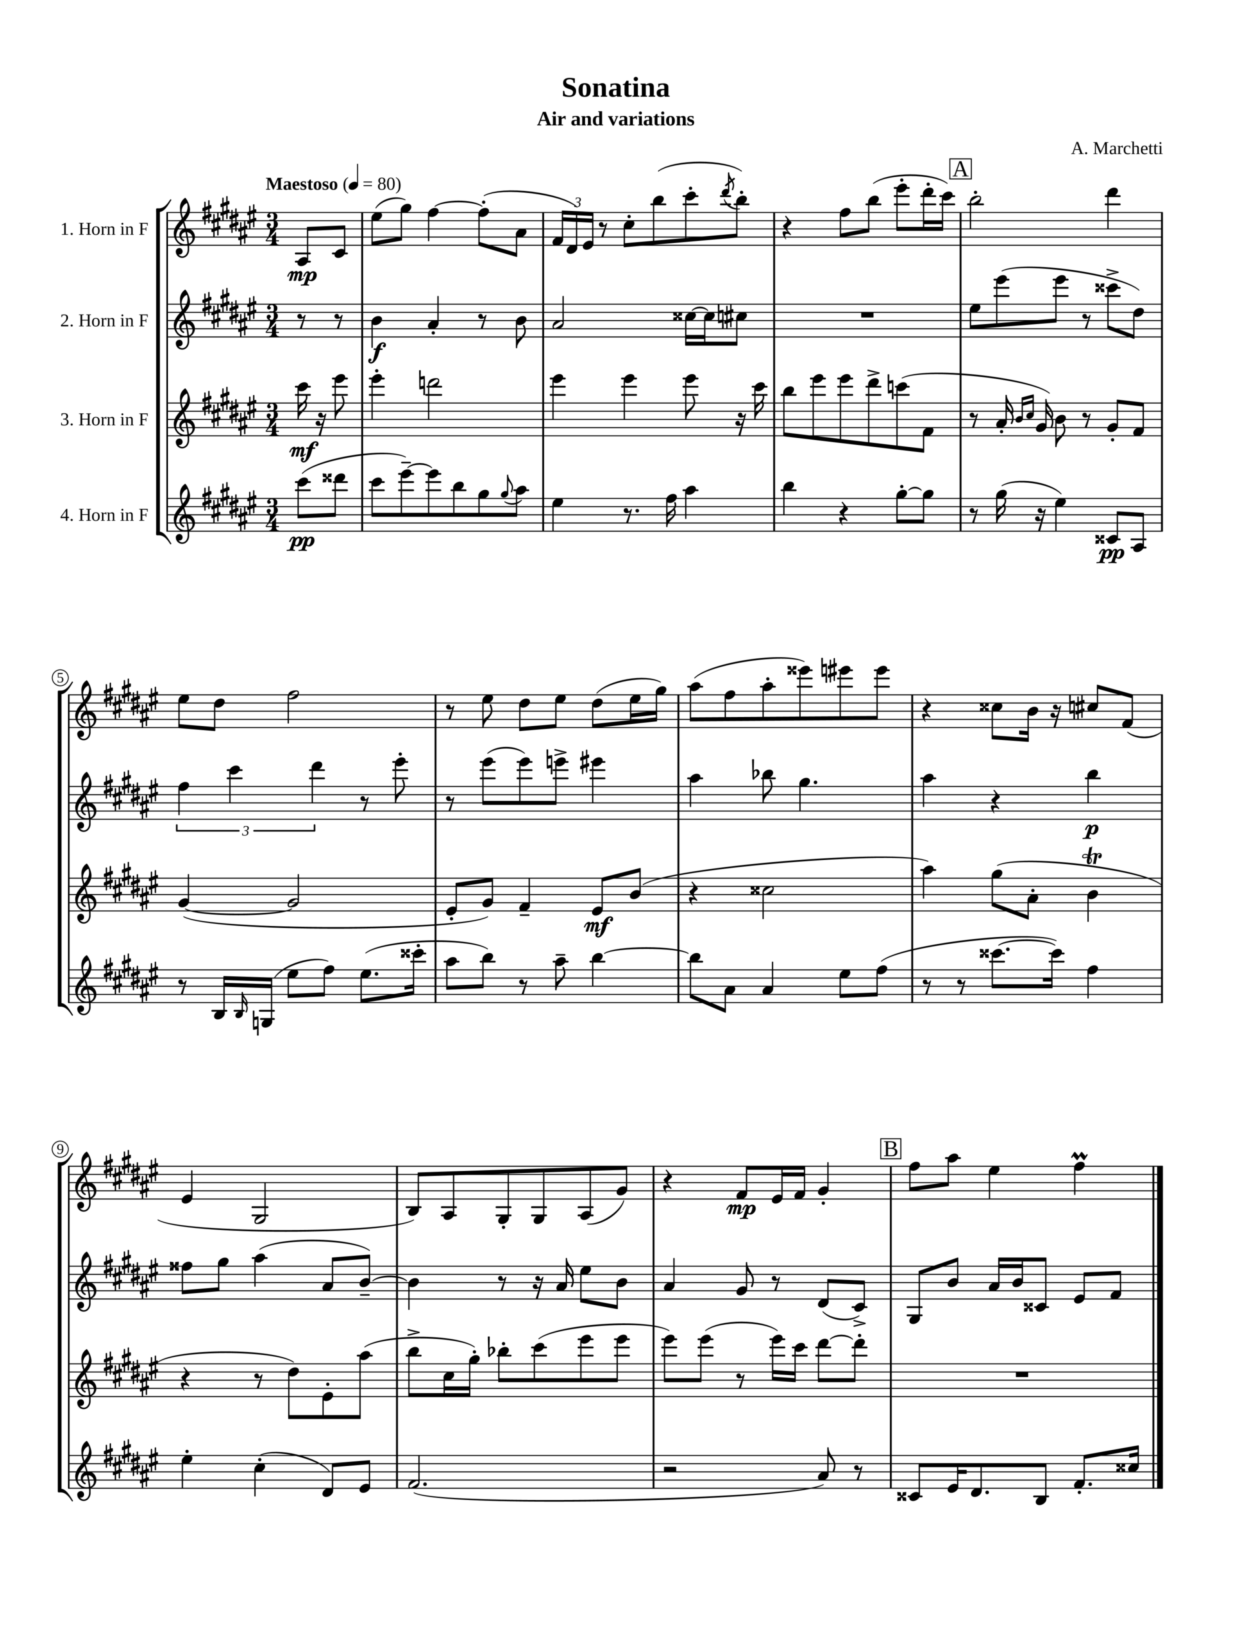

**kern	**dynam	**kern	**dynam	**kern	**dynam	**kern	**dynam
*part4	*part4	*part3	*part3	*part2	*part2	*part1	*part1
*staff4	*staff4	*staff3	*staff3	*staff2	*staff2	*staff1	*staff1
*I"4. Horn in F	*	*I"3. Horn in F	*	*I"2. Horn in F	*	*I"1. Horn in F	*
*clefG2	*	*clefG2	*	*clefG2	*	*clefG2	*
*k[f#c#g#d#a#e#]	*	*k[f#c#g#d#a#e#]	*	*k[f#c#g#d#a#e#]	*	*k[f#c#g#d#a#e#]	*
*M3/4	*	*M3/4	*	*M3/4	*	*M3/4	*
*MM80	*	*MM80	*	*MM80	*	*MM80	*
=	=	=	=	=	=	=	=
!	!	!	!	!	!	!LO:TX:a:B:t=Maestoso	!
(8ccc#\L	pp	16ccc#\	mf	8r	.	8A#/L	mp
.	.	16r	.	.	.	.	.
8ddd##X\J	.	8eee#\	.	8r	.	8c#/J	.
=1	=1	=1	=1	=1	=1	=1	=1
8ccc#\L	.	4eee#'\	.	4b\	f	(8ee#\L	.
[8eee#~\)	.	.	.	.	.	8gg#\J)	.
8eee#\]	.	2dddn\	.	4a#'/	.	[4ff#\	.
8bb\	.	.	.	.	.	.	.
8gg#\	.	.	.	8r	.	(8ff#'\L]	.
8qqgg#/	.	.	.	.	.	.	.
8aa#\J	.	.	.	8b\	.	8a#\J	.
=2	=2	=2	=2	=2	=2	=2	=2
4ee#\	.	4eee#\	.	2a#/	.	24f#/LL	.
.	.	.	.	.	.	24d#/)	.
.	.	.	.	.	.	24e#/JJ	.
.	.	.	.	.	.	8r	.
8.r	.	4eee#\	.	.	.	8cc#'\L	.
.	.	.	.	.	.	(8bb\	.
16ff#\	.	.	.	.	.	.	.
4aa#\	.	8eee#\	.	[16cc##X\LL	.	8ccc#'\	.
.	.	.	.	16cc##\J]	.	.	.
.	.	.	.	.	.	8qddd#/	.
.	.	16r	.	8cc#X\J	.	8bb'\J)	.
.	.	16ccc#\	.	.	.	.	.
=3	=3	=3	=3	=3	=3	=3	=3
4bb\	.	8bb\L	.	2.r	.	4r	.
.	.	8eee#\	.	.	.	.	.
4r	.	8eee#\	.	.	.	8ff#\L	.
.	.	8ddd#^\	.	.	.	(8bb\J	.
[8gg#'\L	.	(8cccn\	.	.	.	8eee#'\L	.
8gg#\J]	.	8f#\J	.	.	.	16ddd#'\L	.
.	.	.	.	.	.	16ccc#\JJ)	.
!!LO:REH:place=s1:t=A
=4	=4	=4	=4	=4	=4	=4	=4
8r	.	8r	.	8ee#\L	.	2bb'\	.
(16gg#\	.	16a#'/	.	(8eee#\	.	.	.
.	.	16qqb/LL	.	.	.	.	.
.	.	16qqcc#/JJ	.	.	.	.	.
16r	.	16g#/)	.	.	.	.	.
4ee#\)	.	8b\	.	8eee#\J	.	.	.
.	.	8r	.	8r	.	.	.
8c##X/L	pp	8g#'/L	.	8ccc##X^\L	.	4ddd#\	.
8A#/J	.	8f#/J	.	8dd#\J)	.	.	.
!!LO:LB:g=z
=5	=5	=5	=5	=5	=5	=5	=5
8r	.	([4g#/	.	6ff#\	.	8ee#\L	.
16B/LL	.	.	.	.	.	8dd#\J	.
.	.	.	.	6ccc#\	.	.	.
16qqB/	.	.	.	.	.	.	.
(16Gn/JJ	.	.	.	.	.	.	.
8ee#\L	.	2g#/]	.	.	.	2ff#\	.
.	.	.	.	6ddd#\	.	.	.
8ff#\J)	.	.	.	.	.	.	.
(8.ee#\L	.	.	.	8r	.	.	.
.	.	.	.	8eee#'\	.	.	.
16ccc##X'\Jk	.	.	.	.	.	.	.
=6	=6	=6	=6	=6	=6	=6	=6
8aa#\L	.	8e#'/L	.	8r	.	8r	.
8bb\J)	.	8g#/J)	.	(8eee#\L	.	8ee#\	.
8r	.	4f#~/	.	8eee#\)	.	8dd#\L	.
8aa#~\	.	.	.	8eeen^\J	.	8ee#\J	.
[4bb\	.	8e#/L	mf	4eee#X\	.	(8dd#\L	.
.	.	(8b/J	.	.	.	16ee#\L	.
.	.	.	.	.	.	16gg#\JJ)	.
=7	=7	=7	=7	=7	=7	=7	=7
8bb\L]	.	4r	.	4aa#\	.	(8aa#\L	.
8a#\J	.	.	.	.	.	8ff#\	.
4a#/	.	2cc##X\	.	8bb-X\	.	8aa#'\	.
.	.	.	.	4.gg#\	.	8eee##X\)	.
8ee#\L	.	.	.	.	.	8eee#X\	.
(8ff#\J	.	.	.	.	.	8eee#\J	.
=8	=8	=8	=8	=8	=8	=8	=8
8r	.	4aa#\)	.	4aa#\	.	4r	.
8r	.	.	.	.	.	.	.
[8.ccc##X\L	.	(8gg#\L	.	4r	.	8cc##X\L	.
.	.	8a#'\J	.	.	.	16b\Jk	.
16ccc##\Jk])	.	.	.	.	.	16r	.
4ff#\	.	4bT\	.	4bb\	p	8cc#X/L	.
.	.	.	.	.	.	(8f#/J	.
!!LO:LB:g=z
=9	=9	=9	=9	=9	=9	=9	=9
4ee#'\	.	4r	.	8ff##X\L	.	4e#/	.
.	.	.	.	8gg#\J	.	.	.
(4cc#'\	.	8r	.	(4aa#\	.	2G#/	.
.	.	8dd#\L)	.	.	.	.	.
8d#/L)	.	8e#'\	.	8a#/L	.	.	.
8e#/J	.	(8aa#\J	.	[8b~/J)	.	.	.
=10	=10	=10	=10	=10	=10	=10	=10
(2.f#/	.	8bb^\L	.	4b\]	.	8B/L)	.
.	.	16cc#\L	.	.	.	8A#/	.
.	.	16gg#'\JJ)	.	.	.	.	.
.	.	8bb-X'\L	.	8r	.	8G#'/	.
.	.	(8ccc#\	.	16r	.	8G#/	.
.	.	.	.	16a#/	.	.	.
.	.	8eee#\	.	8ee#\L	.	(8A#/	.
.	.	8eee#\J	.	8b\J	.	8g#/J)	.
=11	=11	=11	=11	=11	=11	=11	=11
2r	.	8eee#\L)	.	4a#/	.	4r	.
.	.	(8eee#\J	.	.	.	.	.
.	.	8r	.	8g#/	.	8f#/L	mp
.	.	16eee#\LL)	.	8r	.	16e#/L	.
.	.	16ccc#\JJ	.	.	.	16f#/JJ	.
8a#/)	.	[8ddd#\L	.	(8d#/L	.	4g#'/	.
8r	.	8ddd#'\J]	.	8c#^/J)	.	.	.
!!LO:REH:place=s1:t=B
=12	=12	=12	=12	=12	=12	=12	=12
8c##X/L	.	2.r	.	8G#/L	.	8ff#\L	.
16e#/K	.	.	.	8b/J	.	8aa#\J	.
8.d#/	.	.	.	.	.	.	.
.	.	.	.	16a#/LL	.	4ee#\	.
.	.	.	.	16b/J	.	.	.
8B/J	.	.	.	8c##X/J	.	.	.
8.f#'/L	.	.	.	8e#/L	.	4ff#M\	.
.	.	.	.	8f#/J	.	.	.
16cc##X/Jk	.	.	.	.	.	.	.
==	==	==	==	==	==	==	==
*-	*-	*-	*-	*-	*-	*-	*-
